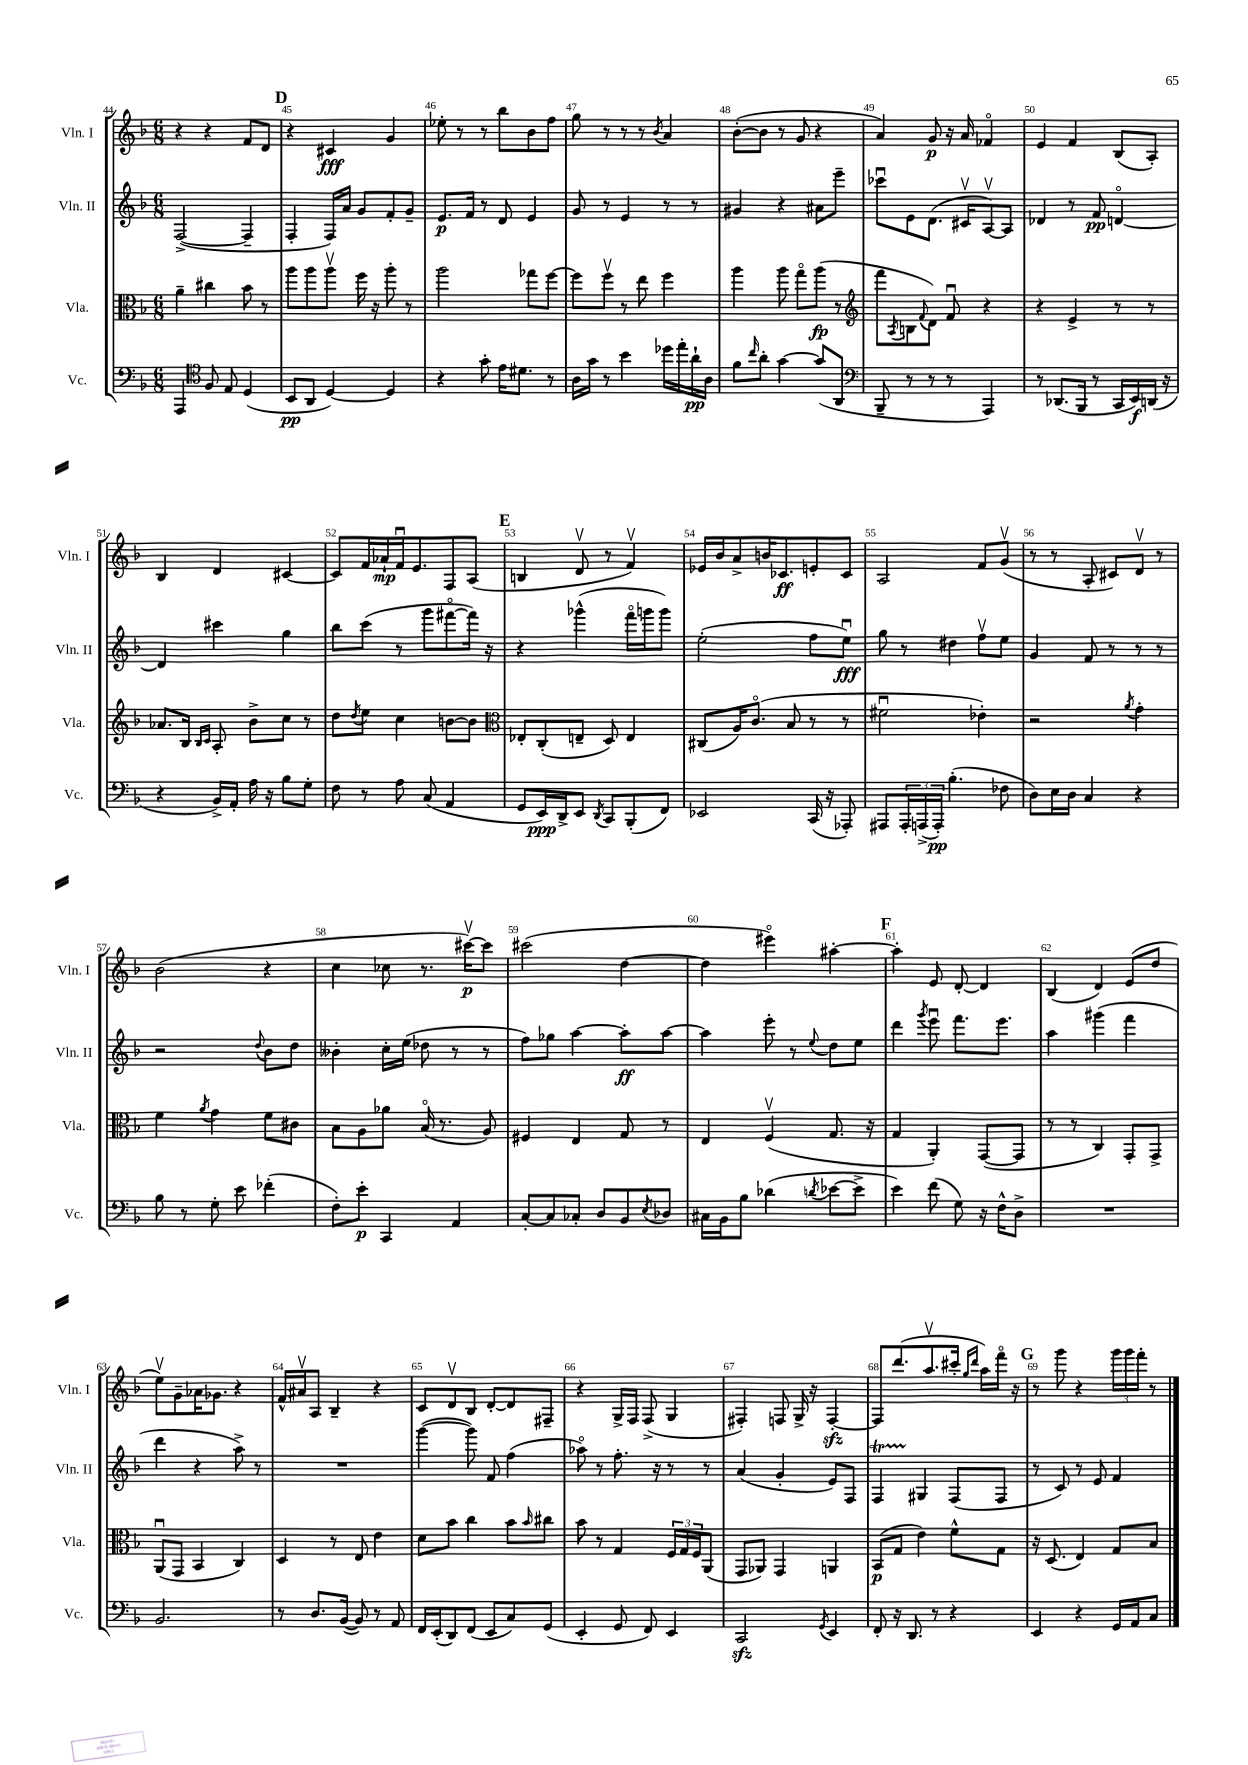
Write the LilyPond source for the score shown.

<<
\new StaffGroup <<
\new Staff = "s0" \with { instrumentName = "Vln. I" shortInstrumentName = "Vln. I" } {
    \clef treble \key f \major \numericTimeSignature \time 6/8
    r4 r4 f'8 d'8 |
    \mark \markup { \bold "D" } r4 cis'4\fff g'4 |
    ees''8-. r8 r8 bes''8 bes'8 f''8 |
    g''8 r8 r8 r8 \acciaccatura { bes'8 } a'4 |
    bes'8~-.( bes'8 r8 g'8 r4 |
    a'4) g'8\p r16 a'16 fes'4\flageolet |
    e'4 f'4 bes8( a8-.) |
    bes4 d'4 cis'4~ |
    cis'8 f'16 aes'16-!\mp f'16\downbow e'8. f8 a8( |
    \mark \markup { \bold "E" } b4 d'8\upbow r8 f'4\upbow) |
    ees'16 bes'16 a'8-> b'16 ces'8.\ff e'8-. ces'8 |
    a2 f'8 g'8\upbow( |
    r8 r8 a8-. cis'8) d'8\upbow r8 |
    bes'2( r4 |
    c''4 ces''8 r8. cis'''16~\upbow\p) cis'''8 |
    cis'''2( d''4~ |
    d''4 eis'''4\flageolet) ais''4~-. |
    \mark \markup { \bold "F" } ais''4-. e'8 d'8~-. d'4 |
    bes4( d'4) e'8( d''8 |
    e''8\upbow) g'8-- aes'16 ges'8. r4 |
    f'16-^ ais'16\upbow a8 bes4-- r4 |
    c'8 d'8\upbow bes8 d'8~-. d'8 fis8-- |
    r4 g16-> f16 f8->( g4 |
    fis4-.) f8 g16-> r16 f4~-.\sfz |
    f8 d'''8.( a''8.\upbow cis'''16-. \grace { g''16 d'''16 } a''16) f'''16\flageolet r16 |
    \mark \markup { \bold "G" } r8 g'''8 r4 \tuplet 3/2 { g'''16 g'''16 f'''16-. } r8 \bar "|." |
}
\new Staff = "s1" \with { instrumentName = "Vln. II" shortInstrumentName = "Vln. II" } {
    \clef treble \key f \major \numericTimeSignature \time 6/8
    f2~->( f4-- |
    \mark \markup { \bold "D" } f4-. f16) a'16 g'8 f'8-. g'8-- |
    e'8.\p f'16 r8 d'8 e'4 |
    g'8 r8 e'4 r8 r8 |
    gis'4 r4 ais'8 e'''8-- |
    ces'''8\downbow e'8 d'8.( cis'16\upbow a8~\upbow) a8 |
    des'4 r8 f'8\pp d'4~\flageolet |
    d'4 cis'''4 g''4 |
    bes''8 c'''8( r8 g'''8 fis'''8~\flageolet fis'''16) r16 |
    \mark \markup { \bold "E" } r4 ges'''4-^( f'''16\flageolet g'''16 g'''8) |
    e''2-.( f''8 e''8\downbow\fff) |
    g''8 r8 dis''4 f''8\upbow e''8 |
    g'4 f'8 r8 r8 r8 |
    r2 \appoggiatura { d''8 } bes'8 d''8 |
    beses'4-. c''16-. e''16( des''8 r8 r8 |
    f''8) ges''8 a''4~ a''8-.\ff a''8~ |
    a''4 e'''8-. r8 \appoggiatura { e''8 } d''8 e''8 |
    \mark \markup { \bold "F" } d'''4 \acciaccatura { g'''8 } e'''8\downbow f'''8. e'''8. |
    a''4 gis'''4( f'''4 |
    d'''4 r4 a''8->) r8 |
    R2. |
    g'''4~( g'''8) f'8 f''4( |
    aes''8\flageolet) r8 f''8.-. r16 r8 r8 |
    a'4( g'4-. e'8) f8 |
    f4\startTrillSpan gis4\stopTrillSpan f8( f8 |
    \mark \markup { \bold "G" } r8 c'8) r8 e'8 f'4 \bar "|." |
}
\new Staff = "s2" \with { instrumentName = "Vla." shortInstrumentName = "Vla." } {
    \clef alto \key f \major \numericTimeSignature \time 6/8
    a'4-- cis''4 bes'8 r8 |
    \mark \markup { \bold "D" } a''8 a''8 a''8\upbow f''16 r16 a''8-. r8 |
    a''2 ges''8 f''8~ |
    f''8 f''8\upbow r8 e''8 f''4 |
    a''4 a''8 g''8\flageolet a''8\fp( r8 |
    \clef treble f'''8 \acciaccatura { a8 } b8 \appoggiatura { f'8 } d'8) f'8\downbow r4 |
    r4 e'4-> r8 r8 |
    aes'8. bes16 \grace { bes16 c'16 } a8-. bes'8-> c''8 r8 |
    d''8 \acciaccatura { d''8 } e''8 c''4 b'8~ b'8 |
    \mark \markup { \bold "E" } \clef alto ees8-. c8-.( e8-- d8) e4 |
    cis8( a16) c'8.\flageolet( bes8 r8 r8 |
    fis'2\downbow ees'4-.) |
    r2 \acciaccatura { a'8 } g'4-. |
    f'4 \acciaccatura { a'8 } g'4 f'8 cis'8 |
    bes8 a8 aes'8 bes16\flageolet( r8. a8) |
    fis4 e4 g8 r8 |
    e4 f4\upbow( g8. r16 |
    \mark \markup { \bold "F" } g4 a,4-.) g,8~( g,8 |
    r8 r8 c4) g,8-. g,8-> |
    a,8\downbow( g,8 bes,4 c4) |
    d4 r8 e8 e'4 |
    d'8 bes'8 c''4 bes'8 \grace { bes'16 } cis''8 |
    bes'8 r8 g4 \tuplet 3/2 { f16 g16 f16 } a,8( |
    g,8 aes,8) g,4 a,4 |
    bes,8\p( g8 e'4) f'8-^ g8 |
    \mark \markup { \bold "G" } r16 d8.( e4) g8 bes8 \bar "|." |
}
\new Staff = "s3" \with { instrumentName = "Vc." shortInstrumentName = "Vc." } {
    \clef bass \key f \major \numericTimeSignature \time 6/8
    a,,4 \clef tenor f8 e8 d4( |
    \mark \markup { \bold "D" } bes,8\pp a,8 d4~) d4 |
    r4 g'8-. e'16 dis'8. r8 |
    a16 g'16 r8 bes'4 des''16 e''16-. a'16-!\pp a16 |
    f'8 \grace { c''16 } a'8-. g'4~ g'8( a,8 |
    \clef bass bes,,8-- r8 r8 r8 a,,4) |
    r8 des,8.( bes,,16 r8 c,16 e,16\f) d,16( r16 |
    r4 bes,16->) a,16-. a16 r16 bes8 g8-. |
    f8 r8 a8 c8( a,4 |
    \mark \markup { \bold "E" } g,8 e,16\ppp) d,16-> e,8 \acciaccatura { d,8 } c,8 bes,,8-.( f,8) |
    ees,2 c,16( r16 aes,,8-.) |
    ais,,8 \tuplet 3/2 { ais,,16-. a,,16->( a,,16-.\pp) } bes4.-.( fes8 |
    d8) e16 d16 c4 r4 |
    bes8 r8 g8-. e'8 fes'4-.( |
    f8-.) e'8-.\p c,4 a,4 |
    c8~-. c8 ces8-. d8 bes,8 \acciaccatura { e8 } des8 |
    cis16 bes,16 bes8 des'4( \acciaccatura { d'8 } ees'8~ ees'8-> |
    \mark \markup { \bold "F" } e'4) f'8( g8) r16 f16-^ d8-> |
    R2. |
    bes,2. |
    r8 d8. bes,16~( bes,8) r8 a,8 |
    f,16 e,16-.( d,8) f,8( e,8 c8) g,8( |
    e,4-. g,8 f,8) e,4 |
    c,2\sfz \acciaccatura { g,8 } e,4 |
    f,8-. r16 d,8. r8 r4 |
    \mark \markup { \bold "G" } e,4 r4 g,16 a,16 c8 \bar "|." |
}
>>
>>
\layout { \context { \Score currentBarNumber = #44 \override BarNumber.break-visibility = ##(#f #t #t) barNumberVisibility = #all-bar-numbers-visible } }
